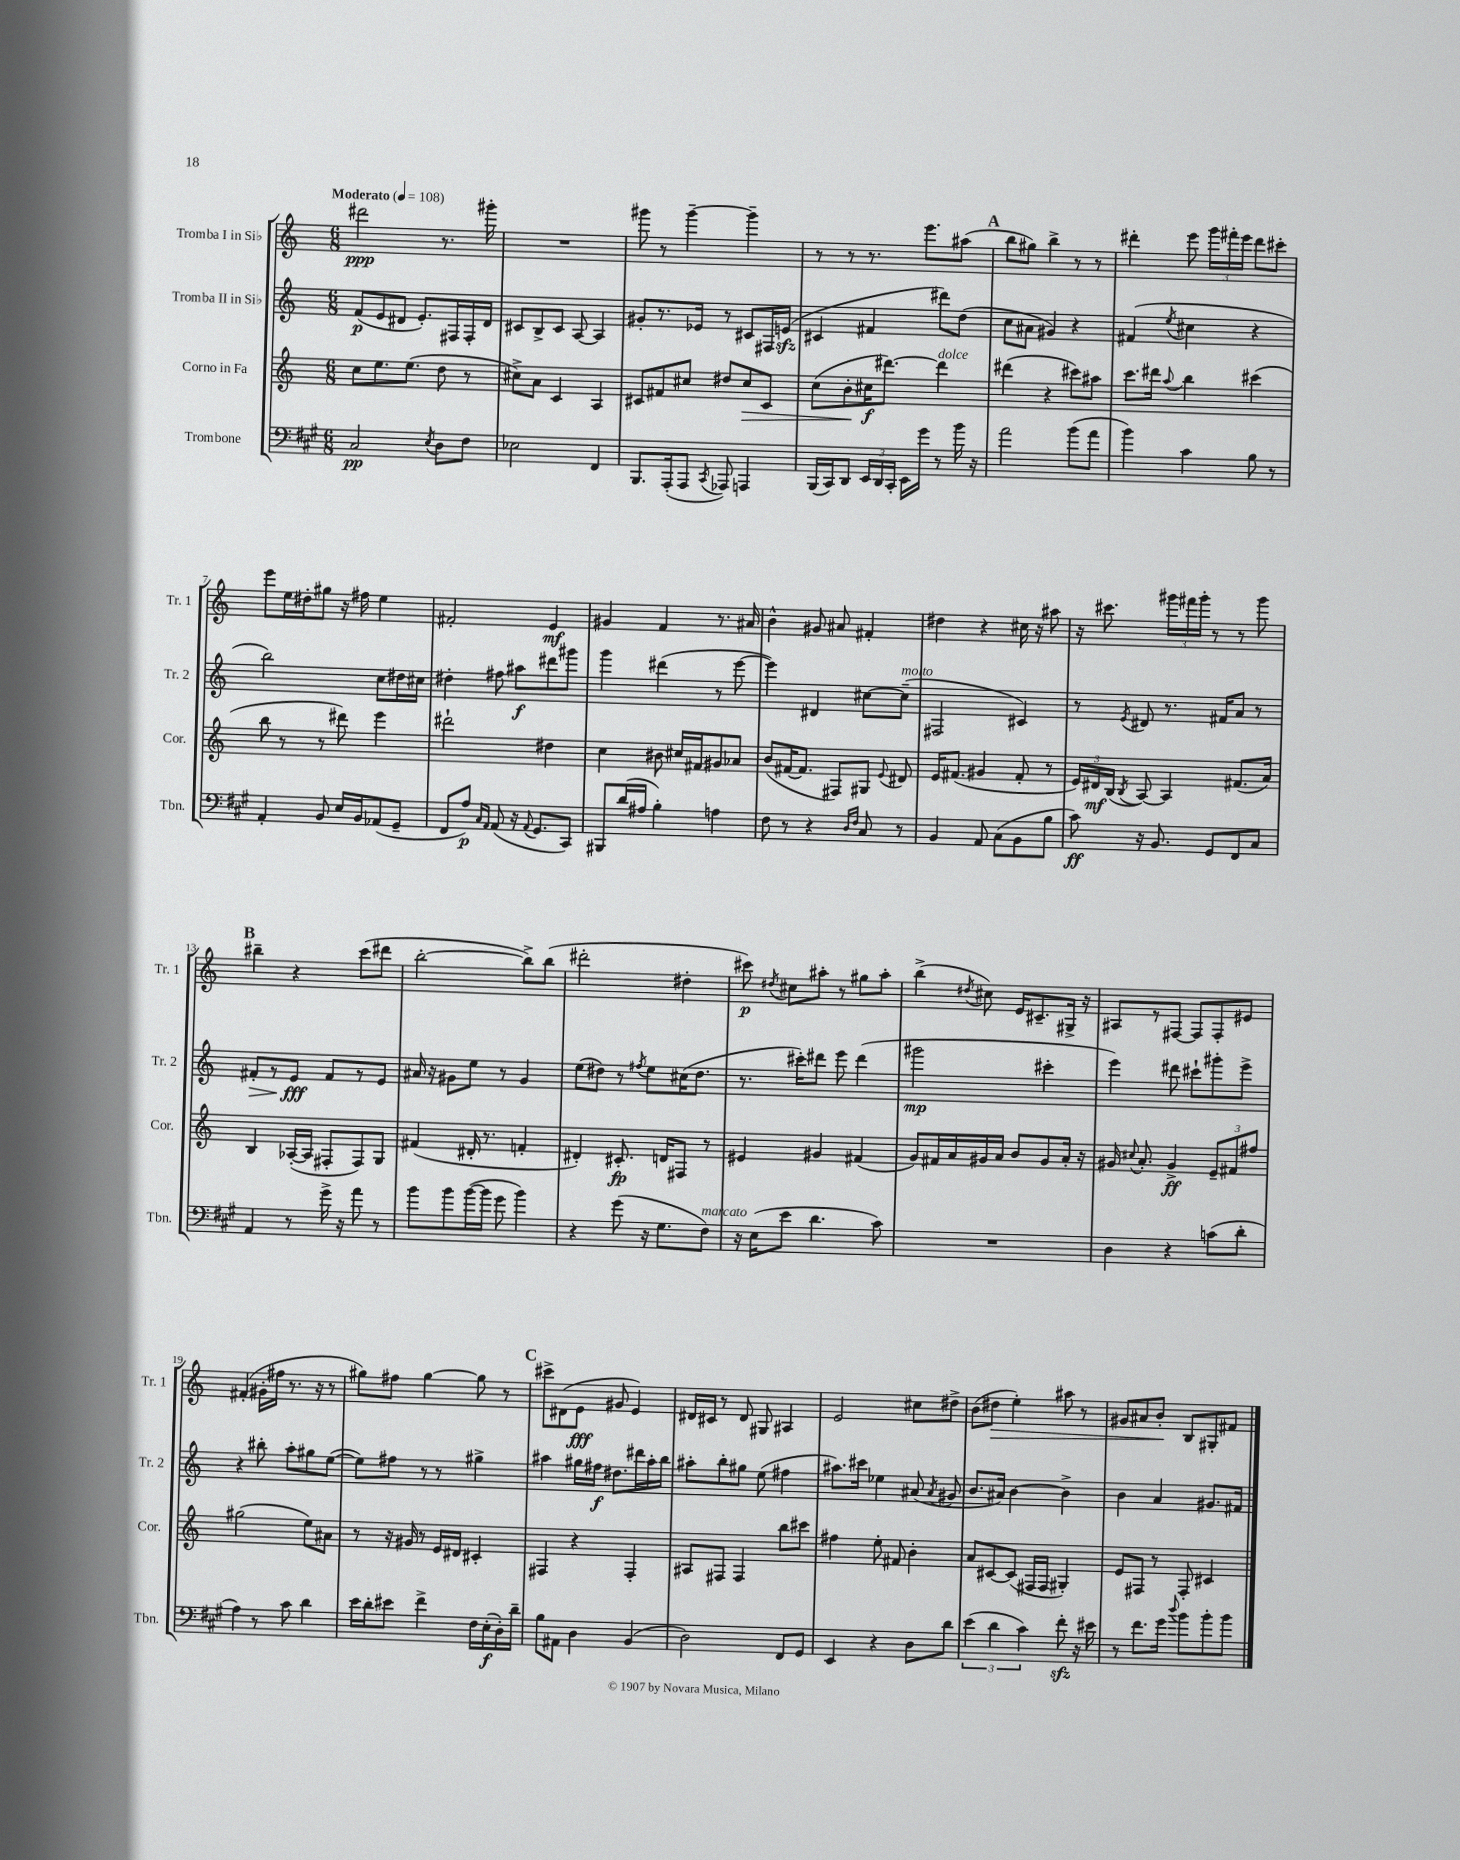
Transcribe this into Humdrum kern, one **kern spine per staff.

**kern	**kern	**kern	**kern
*staff4	*staff3	*staff2	*staff1
*clefF4	*clefG2	*clefG2	*clefG2
*k[f#c#g#]	*k[]	*k[]	*k[]
*M6/8	*M6/8	*M6/8	*M6/8
*MM108	*MM108	*MM108	*MM108
2C#	8cc	(8f	2ddd#
.	8.ee	8e	.
.	.	8d#	.
.	(8.ee	.	.
.	.	8.e')	.
8qE	.	.	.
8D	8dd	.	8.r
.	.	16F#	.
8F#	8r	16F#'	.
.	.	16d#	16ggg#'
=	=	=	=
2E-	8cc#^)	8c#	2.r
.	8a	8B^	.
.	4c	8c#	.
.	.	[8A	.
4FF#	4A	4A]	.
=	=	=	=
8.BBB	8c#	8g#'	8ggg#
.	8f#	8.r	8r
(16AAA'	.	.	.
8AAA	8cc#	.	[4ggg#~
.	.	16e-	.
8qCC#	.	.	.
8AAA-)	8dd#	8r	.
4AAA	8cc#	8c#	4ggg#~]
.	8c#	16F#	.
.	.	(16e	.
=	=	=	=
(16BBB	(8cc	4c#	8r
16CC#)	.	.	.
8DD	8b'	.	8r
24EE	16cc#	4f#	8.r
24DD	.	.	.
.	[8.ddd#)	.	.
24CC#'	.	.	.
16EE	.	.	.
16g#	.	.	8.eee
8r	4ddd#]	8ddd#)	.
16b	.	(8dd	(8aa#
16r	.	.	.
=	=	=	=
2a	(4ddd#	8cc	8bb
.	.	8a#	8gg#)
.	4r	4g#)	4bb^
(8b	8ccc#)	4r	8r
8a	8aa#	.	8r
=	=	=	=
4b)	8.ccc	(4f#	4ddd#'
.	16ddd#	.	.
.	8qqaa	8qee	.
4c#	4bb	4cc#	8eee
.	.	.	24ggg
.	.	.	24fff#'
.	.	.	24eee
8B	(4ccc#	4r	8ddd#
8r	.	.	8ccc#'
=	=	=	=
4AA'	8bb	2bb)	8eee
.	8r	.	16ee
.	.	.	16dd#'
8BB	8r	.	8gg#
16E	8ddd#)	.	16r
16BB	.	.	16ff#
(8AA-	4eee	8cc	4ee
8GG#~	.	16dd#	.
.	.	16cc#	.
=	=	=	=
8FF#	2ddd#`	4dd#'	2f#'
8A)	.	.	.
16qqC#	.	.	.
16qqAA	.	.	.
(8AA	.	8ff#	.
16r	.	8aa#	.
8qqAA	.	.	.
8.GG#	.	.	.
.	4dd#	8ddd#	4e
8CC#)	.	8ggg#	.
=	=	=	=
8BBB#	4cc	4ggg	4g#
(16d	.	.	.
16A#	.	.	.
4B')	8b#	(4ddd#	4f
.	16cc#	.	.
.	16f#	.	.
4A	8g#	8r	8.r
.	8a-	[8eee	.
.	.	.	16a#
=	=	=	=
8F#	(8b	4eee])	4b^^
8r	[16f#	.	.
.	8.f#]	.	.
4r	.	4d#	8g#
.	8F#)	.	8a#
16qqD	.	.	.
16qqF#	.	.	.
8C#	8G#	[8cc#	4f#'
.	8qqe	.	.
8r	8d#	(8cc#~]	.
=	=	=	=
4BB	16e	2F#	4dd#
.	(8.f#	.	.
8AA	4g#	.	4r
(8C#	.	.	.
8BB	8f#'	4c#)	16cc#
.	.	.	16r
8B	8r	.	8aa#
=	=	=	=
8c#)	24e)	8r	16r
.	24d#	.	.
.	.	.	8.ccc#
.	(24B	.	.
.	8qB	8qe	.
16r	[8A)	8d#	.
8.BB	.	.	.
.	4A]	8.r	24ggg#
.	.	.	24fff#
.	.	.	24ggg#'
8GG#	.	.	8r
.	.	16f#	.
8FF#	(8.f#	8a	8r
8C#	.	8r	8ggg#
.	16a)	.	.
=	=	=	=
4AA	4B	8f#'	4bb#~
.	.	8r	.
8r	([16A-'	8e	4r
.	16A-]	.	.
16g#^	8F#'	8f#	.
16r	.	.	.
8a	8F#)	8r	(8ccc
8r	8G	8e	8ddd#
=	=	=	=
8b	(4f#	16a#	[2bb'
.	.	16r	.
8b	.	8g#	.
([16b	16d#'	8ee	.
16b]	8.r	.	.
8g#	.	8r	.
4b)	4f'	4g#	8bb^])
.	.	.	(8bb
=	=	=	=
4r	4d#')	(8ee	2ddd#'
.	.	8dd#)	.
(8g#	8.c#'	8r	.
.	.	8qff#	.
16r	.	8ee	.
8.G#	16d	.	.
.	8F#	(16cc#	4dd#'
.	.	8.dd#	.
8F#)	8r	.	.
=	=	=	=
16r	4e#	8.r	8ccc#)
(16E	.	.	.
.	.	.	8qdd#
8e	.	.	8cc#
.	.	16ccc#')	.
4.d	4g#	8ddd#	8aa#'
.	.	8eee	8r
.	(4f#	(4ddd#	8gg#
8c#)	.	.	8aa#'
=	=	=	=
2.r	8g)	2ggg#	(4bb^
.	16f#	.	.
.	16a	.	.
.	.	.	8qdd#
.	16g#	.	8cc#)
.	16a	.	.
.	8b	.	16e
.	.	.	8.c#~
.	8g#	4ccc#'	.
.	16a'	.	16G#^
.	16r	.	16r
=	=	=	=
4D	16g#	4eee)	8A#
.	8qqcc#	.	.
.	8.a'	.	.
.	.	.	8r
4r	4g#^	8ddd#	[8F#
.	.	8ccc#`	8F#]
(8c	12e~	8ggg#'	8F#'
.	12f#	.	.
8d'	.	8eee^	8e#
.	12ff#	.	.
=	=	=	=
4A)	(2gg#	4r	(4f#'
8r	.	8bb#'	16g#'
.	.	.	16ff#
8c#	.	8aa'	8.r
4d	8ee)	8gg#	.
.	.	.	16r
.	8a#	([8ee	8r
=	=	=	=
16e	8r	8ee])	8gg#)
16d'	.	.	.
8e#	16r	8ff#	8ff#
.	16g#	.	.
4f#^	8r	8r	[4gg#
.	16e	8r	.
.	16d#	.	.
16F#	4c#'	4gg#^	8gg#]
(16E'	.	.	.
16D')	.	.	8r
16d~	.	.	.
=	=	=	=
8B	4F#	4aa#	8ccc#^
8AA#	.	.	(8d#
4D	4r	16gg#	8e
.	.	16ff#	.
.	.	8.dd#	8g#
(4BB	4F#'	.	4e)
.	.	16ddd#	.
.	.	16aa#'	.
.	.	16bb	.
=	=	=	=
2D)	8A#	8aa#'	16d#
.	.	.	16c#
.	8F#	8bb'	8r
.	4F#	8gg#	8d#
.	.	(8ee	8G#
8FF#	8bb	4ff#	4A#
8GG#	8ccc#	.	.
=	=	=	=
4EE	4ff#	8.aa#)	2e
.	.	16ccc#	.
4r	8ee'	4ee-	.
.	8f#	.	.
8D	4b'	(8a#	8cc#
.	.	8qa#	.
8d	.	8g#	8dd#^
=	=	=	=
(6e	8a	8.b	(8b
.	[8c#	.	8dd#
6d	.	.	.
.	.	16a#)	.
.	(8c#]	[4b	4ee')
6c#)	.	.	.
.	16F#	.	.
.	16F#	.	.
8f#'	4G#')	4b^]	8aa#
16r	.	.	8r
16e#	.	.	.
=	=	=	=
8r	8e	4b	8g#
8.f#	8F#	.	8a#
.	8r	4a	8b'
16g#	.	.	.
8qqdd	.	.	.
8b	8F#'	.	8B
8b'	4c#	8.g#	8G#'
8b	.	.	8f#
.	.	16f#	.
==	==	==	==
*-	*-	*-	*-
